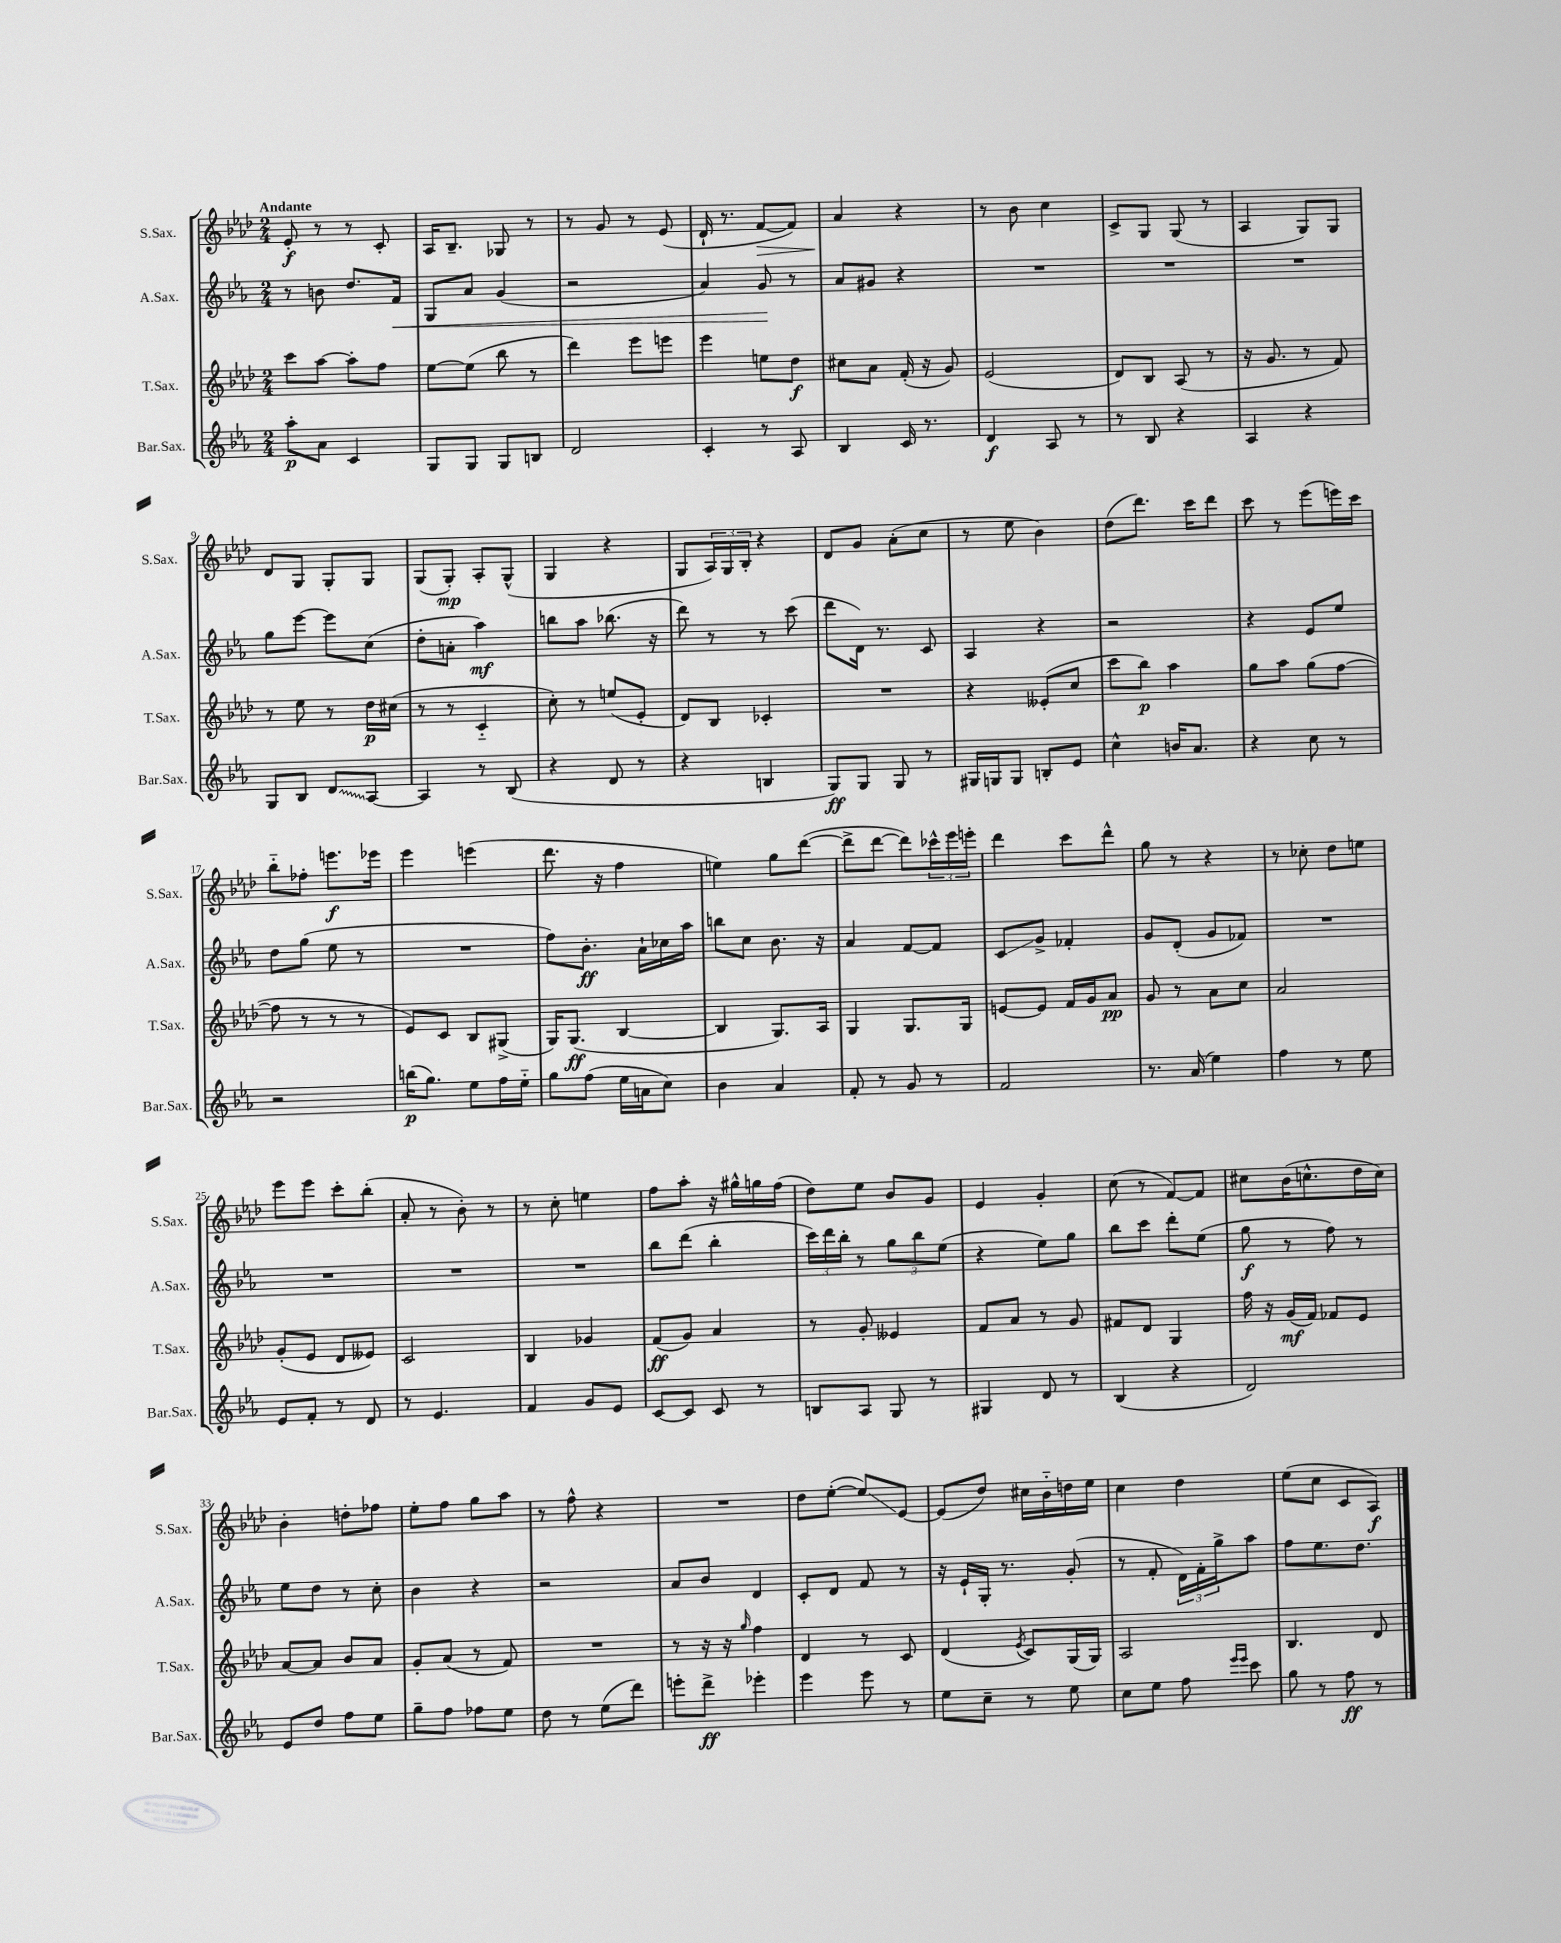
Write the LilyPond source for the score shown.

<<
\new StaffGroup <<
\new Staff = "s0" \with { instrumentName = "S.Sax." shortInstrumentName = "S.Sax." } {
    \clef treble \key aes \major \numericTimeSignature \time 2/4 \tempo "Andante"
    ees'8-.\f r8 r8 c'8-. |
    aes16 bes8.-- ges8 r8 |
    r8 g'8 r8 ees'8( |
    des'16-! r8. f'8~\> f'8) |
    aes'4\! r4 |
    r8 bes'8 c''4 |
    c'8-> g8 g8( r8 |
    aes4 g8) g8 |
    des'8 g8 g8-. g8 |
    g8( g8-.\mp) aes8-. g8-^( |
    g4 r4 |
    g8 \tuplet 3/2 { aes16) g16 bes16-. } r4 |
    des'8 g'8 aes'8-.( c''8 |
    r8 ees''8 bes'4) |
    des''8( des'''8.) c'''16 des'''8 |
    c'''8 r8 ees'''8( e'''16) c'''16 |
    bes''8-_ fes''8-. e'''8.\f ees'''16 |
    ees'''4 e'''4( |
    des'''8. r16 f''4 |
    e''4) g''8 des'''8~( |
    des'''8-> des'''8~ des'''8) \tuplet 3/2 { ces'''16-^ ees'''16 e'''16-. } |
    des'''4 c'''8 des'''8-^ |
    g''8 r8 r4 |
    r8 ces''8-. des''8 e''8 |
    ees'''8 ees'''8 c'''8-. bes''8-.( |
    aes'8-. r8 bes'8-.) r8 |
    r8 c''8-. e''4 |
    f''8 aes''8-. r16 gis''16-^ g''16 f''16( |
    des''8) ees''8 bes'8 g'8 |
    ees'4 g'4-. |
    c''8( r8 f'8~) f'8 |
    cis''8 bes'16( c''8.-^ des''16 c''16) |
    bes'4-. d''8-. fes''8 |
    ees''8-. f''8 g''8 aes''8 |
    r8 f''8-^ r4 |
    R2 |
    des''8 ees''8~-.( ees''8\glissando) ees'8~ |
    ees'8( des''8) cis''16 bes'16-_ d''16 ees''16 |
    c''4 des''4 |
    ees''8( c''8 c'8 aes8\f) \bar "|." |
}
\new Staff = "s1" \with { instrumentName = "A.Sax." shortInstrumentName = "A.Sax." } {
    \clef treble \key ees \major \numericTimeSignature \time 2/4
    r8 b'8 d''8. f'16\< |
    g8 aes'8 g'4( |
    r2 |
    aes'4) g'8\! r8 |
    aes'8 gis'8 r4 |
    R2 |
    R2 |
    R2 |
    g''8 ees'''8~ ees'''8 c''8( |
    d''8-. a'8-. aes''4\mf) |
    b''8 aes''8 bes''8.( r16 |
    d'''8) r8 r8 c'''8( |
    d'''8 d'16) r8. c'8 |
    aes4 r4 |
    r2 |
    r4 ees'8 ees''8 |
    d''8 g''8( ees''8 r8 |
    R2 |
    f''8) bes'8.-.\ff aes'16-! ces''16 aes''16 |
    b''8 c''8 bes'8. r16 |
    aes'4 f'8~ f'8 |
    c'8\glissando g'8-> fes'4-. |
    g'8 d'8-.( g'8 fes'8) |
    R2 |
    R2 |
    R2 |
    R2 |
    bes''8 d'''8( bes''4-. |
    \tuplet 3/2 { c'''16) d'''16 bes''16-. } r8 \tuplet 3/2 { g''8 bes''8 ees''8( } |
    r4 ees''8) g''8 |
    bes''8 c'''8 d'''8-. ees''8( |
    g''8\f r8 f''8) r8 |
    ees''8 d''8 r8 c''8-. |
    bes'4 r4 |
    r2 |
    aes'8 bes'8 d'4 |
    c'8-. d'8 f'8 r8 |
    r16 ees'16-! g16-. r8. g'8-.( |
    r8 f'8-. \tuplet 3/2 { d'16) f'16-. g''16-> } aes''8 |
    f''8 ees''8. d''8. \bar "|." |
}
\new Staff = "s2" \with { instrumentName = "T.Sax." shortInstrumentName = "T.Sax." } {
    \clef treble \key aes \major \numericTimeSignature \time 2/4
    c'''8 aes''8~ aes''8-. f''8 |
    ees''8~ ees''8( bes''8 r8 |
    des'''4) ees'''8 e'''8 |
    ees'''4 e''8 des''8\f |
    cis''8 aes'8 f'16-.( r16 g'8) |
    ees'2( |
    des'8) bes8 aes8( r8 |
    r16 g'8. r8 f'8) |
    r8 ees''8 r8 des''16\p cis''16( |
    r8 r8 c'4-_ |
    c''8-.) r8 e''8( ees'8-. |
    des'8) bes8 ces'4-. |
    R2 |
    r4 eeses'8-.( c''8 |
    c'''8 bes''8\p) aes''4 |
    g''8 aes''8 g''8( f''8~ |
    f''8 r8 r8 r8 |
    ees'8) c'8 bes8 gis8->( |
    g16) g8.\ff( bes4~ |
    bes4 g8.) aes16 |
    g4 g8. g16 |
    e'8~ e'8 f'16 g'16 aes'8\pp |
    g'8 r8 aes'8 c''8 |
    aes'2 |
    g'8-.( ees'8 des'8 eeses'8) |
    c'2 |
    bes4 ges'4 |
    f'8\ff( g'8) aes'4 |
    r8 g'8-. eeses'4 |
    f'8 aes'8 r8 g'8 |
    fis'8 des'8 g4 |
    f''16 r16 g'16\mf( f'16) fes'8 ees'8 |
    aes'8~ aes'8 bes'8 aes'8 |
    g'8-. aes'8( r8 f'8) |
    R2 |
    r8 r16 r16 \grace { g''16 } f''4 |
    des'4 r8 c'8 |
    des'4( \acciaccatura { ees'8 } c'8) g16( g16) |
    aes2 |
    bes4. des'8 \bar "|." |
}
\new Staff = "s3" \with { instrumentName = "Bar.Sax." shortInstrumentName = "Bar.Sax." } {
    \clef treble \key ees \major \numericTimeSignature \time 2/4
    aes''8-.\p aes'8 c'4 |
    g8 g8 g8 b8 |
    d'2 |
    c'4-. r8 aes8 |
    bes4 c'16 r8. |
    d'4\f aes8 r8 |
    r8 bes8 r4 |
    aes4 r4 |
    g8 bes8 \once \override Glissando.style = #'zigzag d'8\glissando aes8~ |
    aes4 r8 bes8( |
    r4 d'8 r8 |
    r4 b4 |
    g8\ff) g8 g8 r8 |
    gis16 g16 g8 b8-. ees'8 |
    c''4-^ b'16 aes'8. |
    r4 c''8 r8 |
    r2 |
    b''16\p( g''8.) ees''8 f''16 ees''16-_ |
    g''8 f''8( ees''16 a'16 c''8) |
    bes'4 aes'4 |
    f'8-. r8 g'8 r8 |
    f'2 |
    r8. aes'16( ees''4) |
    f''4 r8 ees''8 |
    ees'8 f'8-. r8 d'8 |
    r8 ees'4. |
    f'4 g'8 ees'8 |
    c'8~ c'8 c'8 r8 |
    b8 aes8 g8 r8 |
    gis4 d'8 r8 |
    bes4( r4 |
    d'2) |
    ees'8 d''8 f''8 ees''8 |
    g''8-- f''8 fes''8 ees''8 |
    d''8 r8 ees''8( d'''8) |
    e'''8-. d'''8->\ff ees'''4-. |
    ees'''4 ees'''8 r8 |
    ees''8 c''8-- r8 ees''8 |
    c''8 ees''8 f''8 \grace { ees'''16 ees'''16 } c'''8 |
    g''8 r8 f''8\ff r8 \bar "|." |
}
>>
>>
